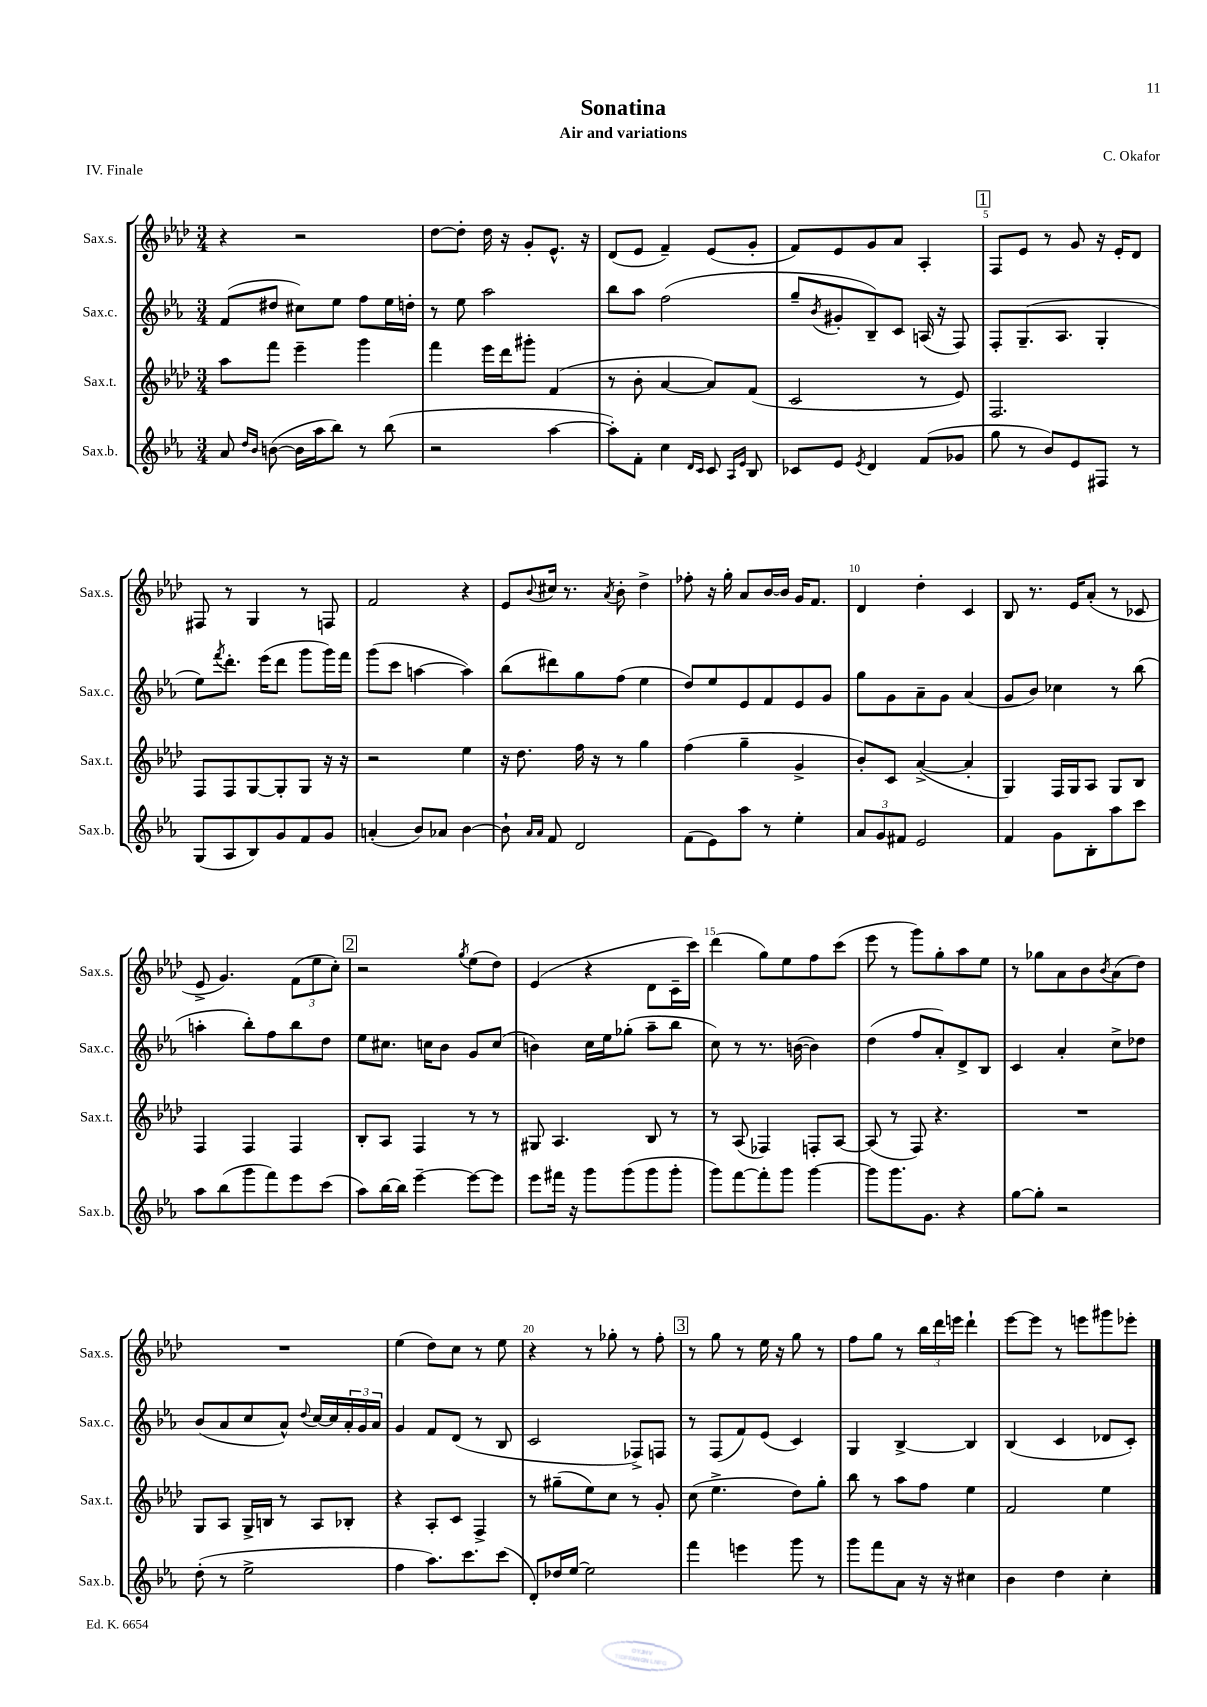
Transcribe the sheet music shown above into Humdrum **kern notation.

**kern	**kern	**kern	**kern
*part4	*part3	*part2	*part1
*staff4	*staff3	*staff2	*staff1
*I"Sax.b.	*I"Sax.t.	*I"Sax.c.	*I"Sax.s.
*I'Sax.b.	*I'Sax.t.	*I'Sax.c.	*I'Sax.s.
*clefG2	*clefG2	*clefG2	*clefG2
*k[b-e-a-]	*k[b-e-a-d-]	*k[b-e-a-]	*k[b-e-a-d-]
*M3/4	*M3/4	*M3/4	*M3/4
=1	=1	=1	=1
8a-/	8aa-\L	(8f/L	4r
16qqdd/LL	.	.	.
16qqb-/JJ	.	.	.
([8bn\	8fff\J	8dd#X/J	.
16b\LL]	4eee-~\	8cc#X\L)	2r
16aa-\J	.	.	.
8bb-\J)	.	8ee-\J	.
8r	4ggg\	8ff\L	.
(8bb-\	.	16ee-\L	.
.	.	16ddn'\JJ	.
=2	=2	=2	=2
2r	4fff\	8r	[8dd-\L
.	.	8ee-\	8dd-'\J]
.	16eee-\LL	2aa-\	16dd-\
.	16ddd-\J	.	16r
.	8ggg#X'\J	.	8g'/L
[4aa-\	(4f/	.	8.e-^^/J
.	.	.	16r
=3	=3	=3	=3
8aa-'\L])	8r	8bb-\L	(8d-/L
8f'\J	8b-'\	8aa-\J	8e-/J
4cc\	[4a-/	(2ff\	4f~/)
16qqd/LL	.	.	.
16qqc/JJ	.	.	.
8c/	8a-/L])	.	(8e-/L
16qqA-/LL	.	.	.
16qqe-/JJ	.	.	.
8B-/	(8f/J	.	8g'/J
=4	=4	=4	=4
8c-X/L	2c/	8gg~/L	8f/L)
.	.	8qb-/	.
8e-/J	.	8g#X'/	8e-/
8qe-/	.	.	.
4d/	.	8B-~/)	8g/
.	.	8c/J	8a-/J
(8f/L	8r	(16An/	4A-'/
.	.	16r	.
8g-X/J	8e-/)	8F/)	.
!!LO:REH:place=s1:t=1
=5	=5	=5	=5
8gg\	2.F/	8F'/L	8F/L
8r	.	(8.G~/	8e-/J
8b-/L)	.	.	8r
.	.	8.A-/J	.
8e-/	.	.	8g/
8F#X/J	.	4G'/	16r
.	.	.	16e-'/KL
8r	.	.	8d-/J
!!LO:LB:g=z
=6	=6	=6	=6
(8G/L	8F/L	8ee-\L)	8F#X/
.	.	8qfff/	.
8A-/	8F/	8.ddd'\J	8r
8B-/)	[8G/	.	4G/
.	.	(16eee-\KL	.
8g/	8G'/]	8ddd\J	.
8f/	8G/J	8ggg\L	8r
8g/J	16r	16ggg\L)	8Fn/
.	16r	16fff\JJ	.
=7	=7	=7	=7
(4an'/	2r	(8ggg\L	2f/
.	.	8ccc\J	.
8b-/L)	.	[4aan\	.
8a-X/J	.	.	.
[4b-\	4ee-\	4aa\])	4r
=8	=8	=8	=8
8b-`\]	16r	(8bb-\L	8e-/L
.	8.dd-\	.	.
16qqa-/LL	.	.	.
16qqa-/JJ	.	.	8qqb-/
8f/	.	8ddd#X\)	16cc#X/Jk
.	.	.	8.r
2d/	16ff\	8gg\	.
.	16r	.	.
.	.	.	8qa-/
.	8r	(8ff\J	8b-'\
.	4gg\	4ee-\	4dd-^\
=9	=9	=9	=9
(8f\L	(4ff\	8dd/L)	8ff-X'\
8e-\)	.	8ee-/	16r
.	.	.	16gg'\
8aa-\J	4gg~\	8e-/	8a-/L
8r	.	8f/	[16b-/L
.	.	.	16b-/JJ]
4ee-'\	4g^/	8e-/	16g/KL
.	.	.	8.f/J
.	.	8g/J	.
=10	=10	=10	=10
12a-/L	8b-'/L)	8gg\L	4d-/
12g/	.	.	.
.	8c/J	8g\	.
12f#X/J	.	.	.
2e-/	([4a-^/	8a-~\	4dd-'\
.	.	8g\J	.
.	4a-'/]	(4a-/	4c/
=11	=11	=11	=11
4f/	4G/)	8g/L	8B-/
.	.	8b-/J)	8.r
8g\L	16F/LL	4cc-X\	.
.	16G/J	.	16e-/KL
8B-'\	8A-/J	.	(8a-'/J
8aa-\	8G/L	8r	8r
8ccc\J	8B-/J	(8bb-\	8c-X/
!!LO:LB:g=z
=12	=12	=12	=12
8aa-\L	4F/	4aan'\	8e-^/
(8bb-\	.	.	4.g/)
8ggg\	4F/	8bb-'\L)	.
8fff\)	.	8ff\	.
8eee-\	4F/	8bb-\	(12f\L
.	.	.	12ee-\
(8ccc\J	.	8dd\J	.
.	.	.	12cc'\J)
!!LO:REH:place=s1:t=2
=13	=13	=13	=13
8aa-\L)	8B-'/L	8ee-\L	2r
[16bb-\L	8A-/J	8.cc#X\J	.
16bb-\JJ]	.	.	.
[4eee-~\	4F/	.	.
.	.	16ccn\KL	.
.	.	8b-\J	.
.	.	.	8qgg/
8eee-\L_	8r	8g/L	(8ee-\L
8eee-\J]	8r	(8cc/J	8dd-\J)
=14	=14	=14	=14
8eee-\L	8G#X/	4bn\)	(4e-/
16fff#X\Jk	4.A-/	.	.
16r	.	.	.
8ggg\L	.	16cc\LL	4r
.	.	16ee-\J	.
(8ggg\	.	(8gg-X'\J	.
8ggg\	8B-/	8aa-~\L	8d-\L
8ggg'\J	8r	8bb-\J	16c~\L
.	.	.	16ccc\JJ)
=15	=15	=15	=15
8ggg\L)	8r	8cc\)	(4ddd-\
[8fff\	(8A-/	8r	.
8fff'\]	4F-X/)	8.r	8gg\L)
8ggg\J	.	.	8ee-\
.	.	([16bn\	.
[4ggg\	8Fn'/L	4b\])	8ff\
.	[8A-/J	.	(8ccc\J
=16	=16	=16	=16
8ggg\L]	(8A-/]	(4dd\	8eee-\
8.ggg\	8r	.	8r
.	8F/)	8ff/L	8ggg\L)
8.g\J	.	.	.
.	4.r	8a-'/)	8gg'\
4r	.	8d^/	8aa-\
.	.	8B-/J	8ee-\J
=17	=17	=17	=17
[8gg\L	2.r	4c/	8r
8gg'\J]	.	.	8gg-X\L
2r	.	4a-'/	8a-\
.	.	.	8b-\
.	.	.	8qb-/
.	.	8cc^\L	(8a-\
.	.	8dd-X\J	8dd-\J)
!!LO:LB:g=z
=18	=18	=18	=18
(8dd'\	8G/L	(8b-/L	2.r
8r	8A-/J	8a-/	.
2ee-^\	16G^/LL	8cc/	.
.	16Bn/JJ	.	.
.	8r	8a-^^/J)	.
.	.	8qqdd/	.
.	8A-/L	[16cc/LL	.
.	.	16cc/]	.
.	8B-X'/J	24a-'/	.
.	.	24g/	.
.	.	24a-/JJ	.
=19	=19	=19	=19
4ff\	4r	4g/	(4ee-\
8.aa-\L)	8A-'/L	8f/L	8dd-\L)
.	8c/J	(8d/J	8cc\J
8.ccc\	.	.	.
.	4F^/	8r	8r
(8ccc\J	.	8B-/	8ee-\
=20	=20	=20	=20
8d'/L)	8r	2c/	4r
16dd-X/L	(8gg#X~\L	.	.
[16ee-/JJ	.	.	.
2ee-\]	8ee-\)	.	8r
.	8cc\J	.	8gg-X'\
.	8r	8F-X^/L)	8r
.	8g'/	8Fn/J	8ff'\
!!LO:REH:place=s1:t=3
=21	=21	=21	=21
4fff\	(8cc\	8r	8r
.	4.ee-^\	(8F/L	8gg\
4eeen\	.	8f/)	8r
.	.	(8e-/J	16ee-\
.	.	.	16r
8ggg\	8dd-\L)	4c/)	8gg\
8r	8gg'\J	.	8r
=22	=22	=22	=22
8ggg\L	8bb-\	4G/	8ff\L
8fff\	8r	.	8gg\J
8a-\J	8aa-\L	[4B-^/	8r
16r	8ff\J	.	24bb-\LL
.	.	.	24ddd-\
16r	.	.	.
.	.	.	24eeen\JJ
4cc#X\	4ee-\	4B-/]	4ddd-`\
=23	=23	=23	=23
4b-\	2f/	(4B-/	[8eee-\L
.	.	.	8eee-\J]
4dd\	.	4c/	8r
.	.	.	8eeen\L
4cc'\	4ee-\	8d-X/L	8ggg#X\
.	.	8c'/J)	8eee-X'\J
==	==	==	==
*-	*-	*-	*-
